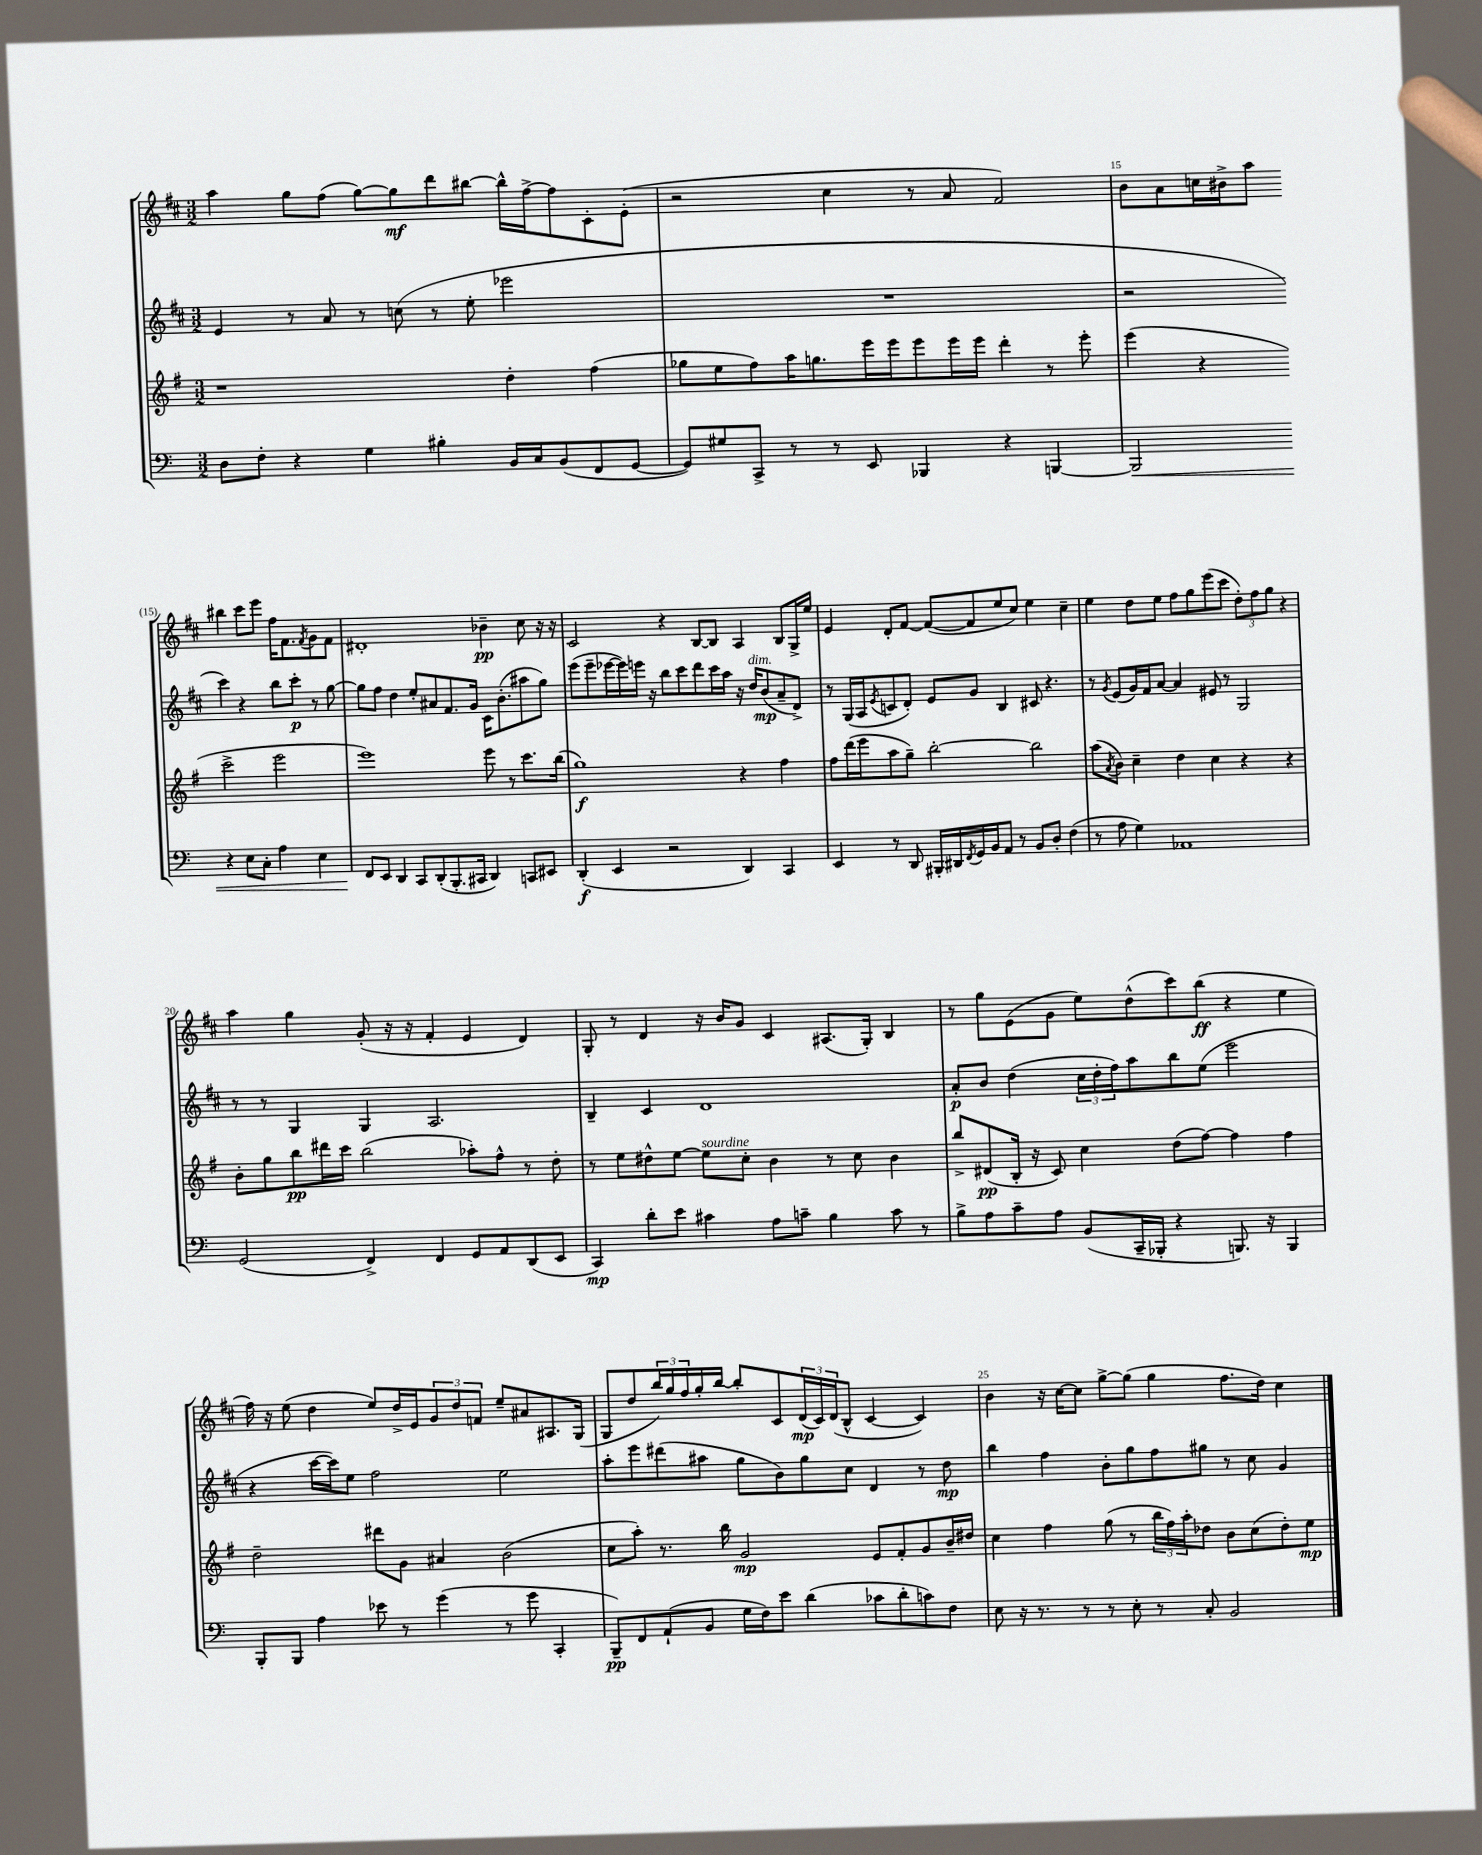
<<
\new StaffGroup <<
\new Staff = "s0" {
    \clef treble \key d \major \numericTimeSignature \time 3/2
    a''4 g''8 fis''8( g''8~) g''8\mf d'''8 bis''8~ bis''16-^ fis''16~-> fis''8 cis'8-. e'8-.( |
    r2 cis''4 r8 a'8 fis'2) |
    b'8 a'8 c''16 bis'16-> a''8 bis''4 cis'''8 e'''8 fis''16 fis'8. \acciaccatura { fis'8 } g'8 fis'8 |
    dis'1-. bes'4--\pp cis''8 r16 r16 |
    cis'2 r4 b8~ b8 a4 b8 g16-> e''16 |
    e'4 d'8-. fis'8~ fis'8~( fis'8 e''8 cis''8) e''4 cis''4-- |
    e''4 d''8 e''8 fis''8 g''8 e'''8( cis'''8 \tuplet 3/2 { d''8-.) fis''8 g''8 } r4 |
    a''4 g''4 g'8-.( r16 r16 fis'4-. e'4 d'4) |
    g8-. r8 d'4 r16 b'16 g'8 cis'4 ais8.( g16-.) b4 |
    r8 g''8 e'8( g'8 e''8) d''8-^( cis'''8) b''8\ff( r4 e''4 |
    fis''16) r16 e''8( d''4 e''8) d''16-> e'16 \tuplet 3/2 { g'8 d''8 f'8 } e''8-- ais'8 ais8. g16( |
    g8 d''8 \tuplet 3/2 { b''16) g''16 fis''16 } g''16-. b''16~ b''8-. cis'8 \tuplet 3/2 { d'16\mp( cis'16) d'16( } b8-^ cis'4~ cis'4) |
    b'4 r16 cis''16~ cis''8 g''8~-> g''8( g''4 fis''8. d''16) cis''4 \bar "|." |
}
\new Staff = "s1" {
    \clef treble \key d \major \numericTimeSignature \time 3/2
    e'4 r8 a'8 r8 c''8( r8 e''8-. ees'''2 |
    R1. |
    r2 cis'''4) r4 b''8 cis'''8-.\p r8 g''8~ |
    g''8 fis''8 d''4 e''8-. ais'8 fis'8. g'16 cis'16 b'8.-.( ais''8 g''8) |
    e'''8( e'''8-- ees'''16~ ees'''16) e'''16 r16 b''8 cis'''8 d'''8 cis'''16 a''16 r16 d''16^\markup { \italic "dim." } b'8\mp( a'8-- d'8->) |
    r8 g16( a16 \acciaccatura { e'8 } c'8 d'8-.) e'8 g'8 b4 cis'8 r4. |
    r8 \acciaccatura { g'8 } e'8( g'16) fis'16 a'8~ a'4 eis'8 r8 g2 |
    r8 r8 g4 g4 a2. |
    b4-- cis'4 d'1 |
    a'8-.\p b'8 d''4( \tuplet 3/2 { cis''16 d''16-. fis''16) } a''8 b''8 e''8( e'''2 |
    r4 cis'''16~ cis'''16) e''8 fis''2 e''2 |
    a''8-. e'''8 dis'''8( ais''8 g''8 b'8) g''8 cis''8 d'4 r8 d''8\mp |
    b''4 fis''4 b'8-. g''8 fis''8 gis''8 r8 cis''8 g'4 \bar "|." |
}
\new Staff = "s2" {
    \clef treble \key g \major \numericTimeSignature \time 3/2
    r1 d''4-. fis''4( |
    ges''8 e''8 fis''8) a''16 g''8. e'''16 e'''16 e'''8 e'''16 e'''16 d'''4-. r8 e'''8-. |
    e'''4( r4 c'''2-> e'''2 |
    e'''1) e'''8 r8 c'''8. b''16( |
    g''1\f) r4 fis''4 |
    fis''8 d'''16( e'''16 a''8 g''8--) b''2~-. b''2 |
    a''8( \acciaccatura { a'8 } b'8) c''4-- d''4 c''4 r4 r4 |
    b'8-. g''8 b''8\pp dis'''16 c'''16 b''2( aes''8-.) fis''8-^ r8 d''8-. |
    r8 e''8 dis''8-^ e''8~ e''8^\markup { \italic "sourdine" } c''8-. b'4 r8 c''8 b'4 |
    b''8-> dis'8\pp( b16-. r16 c'8) c''4 d''8( fis''8~) fis''4 fis''4 |
    d''2-- dis'''8 g'8 ais'4 b'2( |
    c''8 a''8-.) r8. b''16 g'2\mp e'8 fis'8-. g'8 b'16-- dis''16 |
    c''4 fis''4 g''8( r8 \tuplet 3/2 { b''16 fis''16) a''16-. } des''8 b'8 c''8( des''8-.) e''8\mp \bar "|." |
}
\new Staff = "s3" {
    \clef bass \key c \major \numericTimeSignature \time 3/2
    d8 f8-. r4 g4 bis4-. b,16 c16 b,8( f,8 g,8~ |
    g,8) gis8 c,8-> r8 r8 e,8 bes,,4 r4 b,,4~ |
    b,,2\< r4 e8 c8-. a4 e4 |
    f,8\! e,8 d,4 c,8 d,8-.( b,,8.-. cis,16 d,4) c,8 eis,8 |
    d,4-.\f( e,4 r2 d,4) c,4 |
    e,4 r8 d,8 bis,,16-. dis,16 \acciaccatura { f,8 } g,16 b,16 a,8 r8 b,8 d8-. f4( |
    r8 a8 g4) aes,1 |
    g,2( f,4->) f,4 g,8 a,8 d,8( e,8 |
    c,4\mp) d'8-. e'8 cis'4 a8 c'8-- b4 c'8 r8 |
    b8-> a8 c'8-- a8 b,8( c,16-- bes,,16-. r4 b,,8.) r16 b,,4 |
    b,,8-. b,,8 a4 ees'8 r8 g'4( r8 g'8 c,4-. |
    b,,8--\pp) f,8 a,8-!( b,8 g16 f16) e'8 d'4( ces'8 d'8-. c'8) f8 |
    e8 r16 r8. r8 r8 e8-. r8 c8-. b,2 \bar "|." |
}
>>
>>
\layout { \context { \Score currentBarNumber = #13 \override BarNumber.break-visibility = ##(#f #t #t) barNumberVisibility = #(every-nth-bar-number-visible 5) } }
